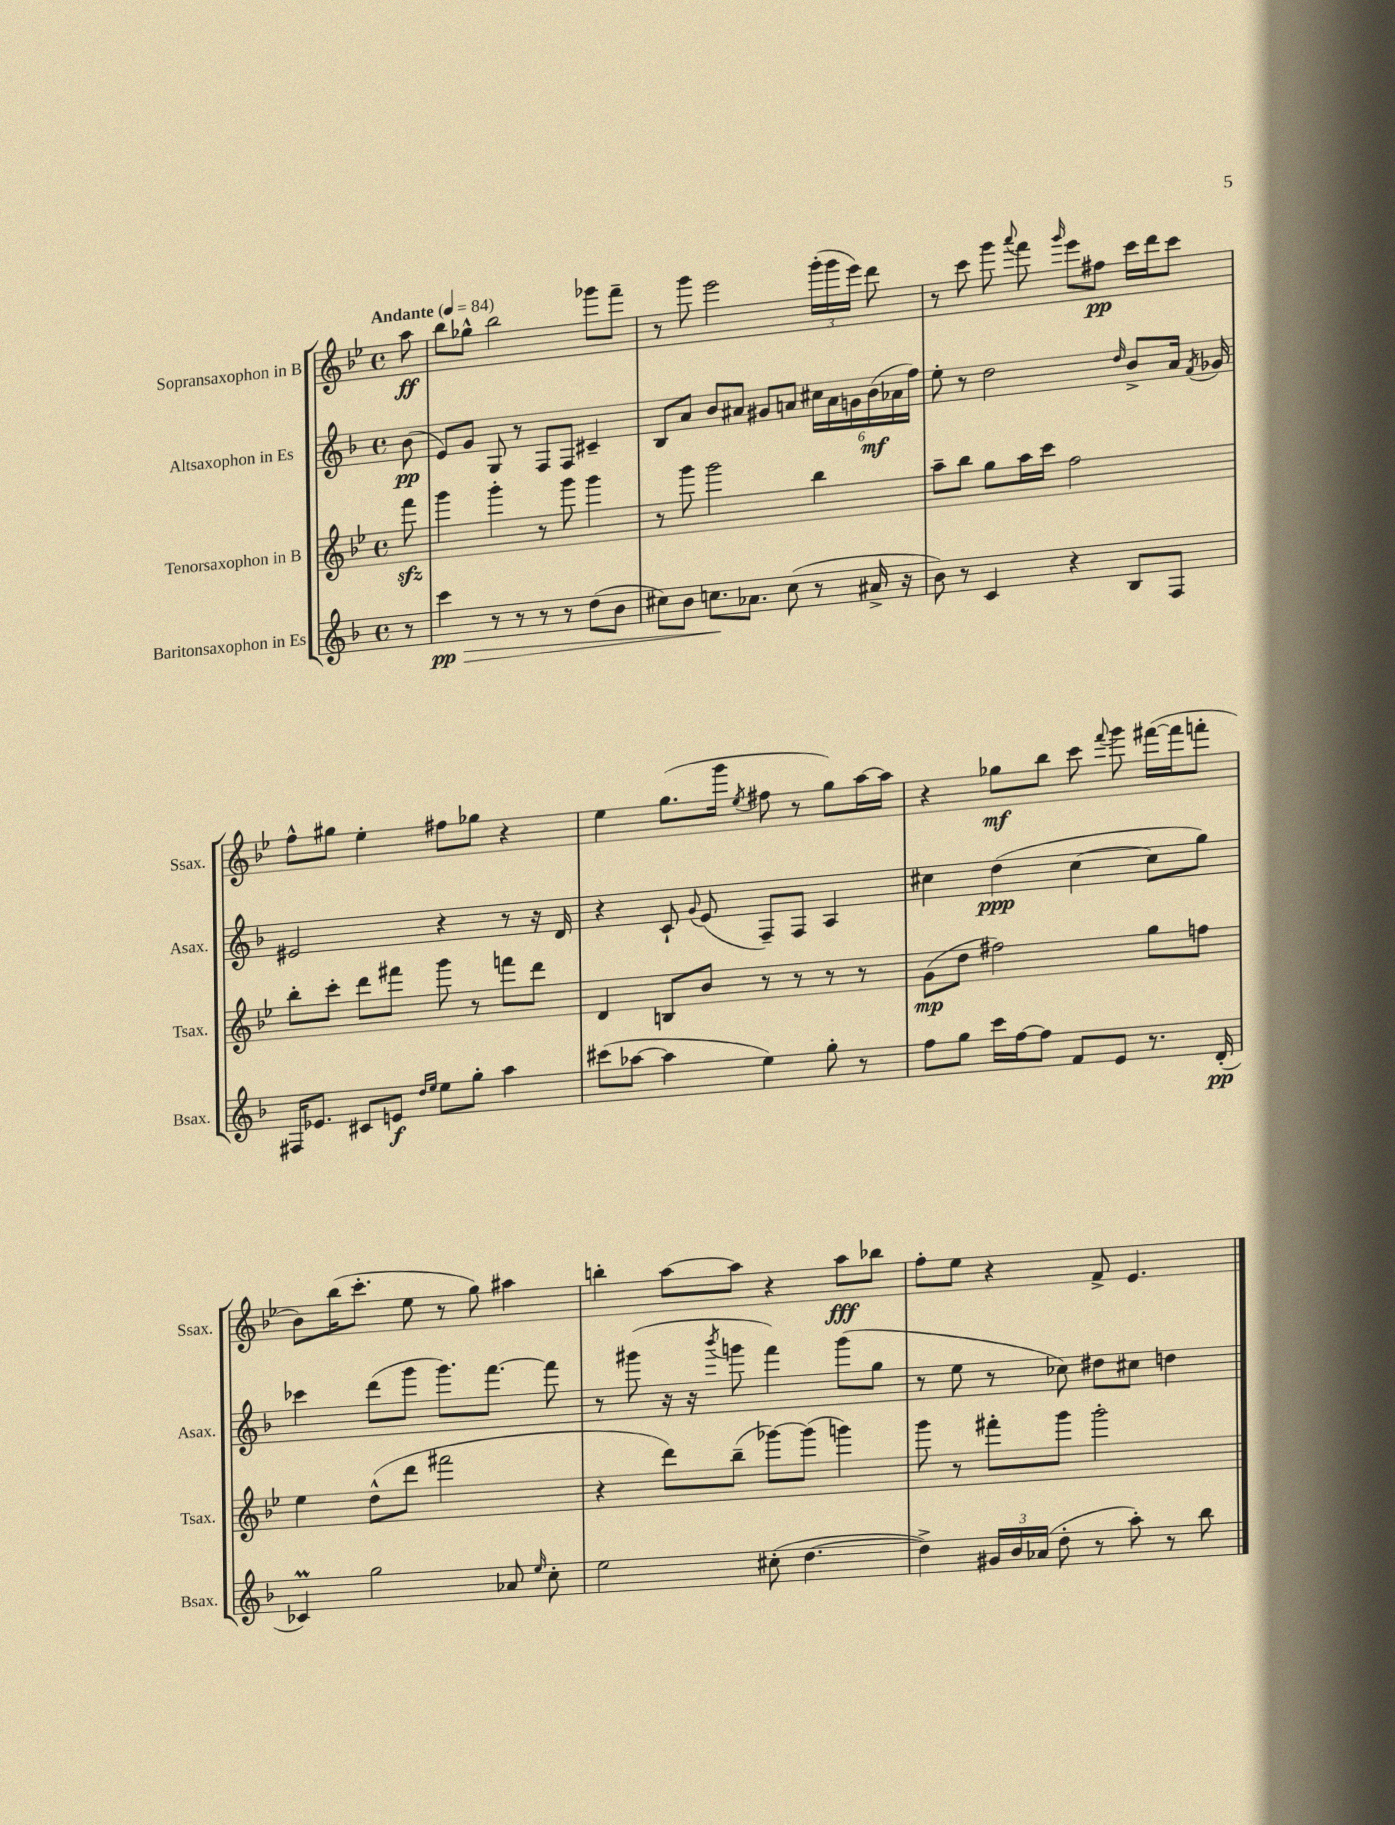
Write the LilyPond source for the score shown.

<<
\new StaffGroup <<
\new Staff = "s0" \with { instrumentName = "Sopransaxophon in B" shortInstrumentName = "Ssax." } {
    \clef treble \key bes \major \defaultTimeSignature \time 4/4 \partial 8 \tempo "Andante" 4 = 84
    \autoBeamOff a''8\ff |
    bes''8[ ges''8]-^ bes''2 ges'''8[ f'''8]-- |
    r8 g'''8 ees'''2 \tuplet 3/2 { g'''16[-.( g'''16 ees'''16]) } d'''8 |
    r8 c'''8 g'''8 \appoggiatura { a'''8 } f'''8 \grace { g'''16 } ees'''8[ fis''8]\pp c'''16[ d'''16 c'''8] |
    f''8[-^ gis''8] ees''4-. fis''8[ ges''8] r4 |
    ees''4 g''8.[( g'''16] \acciaccatura { ees''8 } fis''8 r8 g''8[) a''16~ a''16] |
    r4 ges''8[\mf bes''8] c'''8 \appoggiatura { f'''8 } g'''8 fis'''16[~( fis'''16 f'''8]-. |
    bes'8[) bes''16( c'''8.]-. ees''8 r8 g''8) ais''4 |
    b''4-. a''8[~ a''8] r4 a''8[\fff bes''8] |
    f''8[-. ees''8] r4 f'8-> ees'4. \bar "|." |
}
\new Staff = "s1" \with { instrumentName = "Altsaxophon in Es" shortInstrumentName = "Asax." } {
    \clef treble \key f \major \defaultTimeSignature \time 4/4 \partial 8
    \autoBeamOff bes'8\pp( |
    e'8[) g'8] g8 r8 f8[ f8] cis'4-- |
    bes8[ a'8] bes'8[ ais'8] gis'8[ a'8] \tuplet 6/4 { cis''16[ a'16 g'16 bes'16\mf( aes'16 f''16]) } |
    e''8-. r8 d''2 \grace { d''16 } bes'8[-> a'16] \acciaccatura { f'8 } ges'16 |
    eis'2 r4 r8 r16 d'16 |
    r4 c'8-! \appoggiatura { g'8 } e'8( f8[--) f8] a4 |
    cis''4 d''4\ppp( cis''4~ cis''8[ g''8]) |
    ces'''4 d'''8[( g'''8] g'''8.[) f'''8.]~ f'''8 |
    r8 gis'''8( r16 r16 \acciaccatura { bes'''8 } g'''8 f'''4) g'''8[( g''8] |
    r8 e''8 r8 ces''8) dis''8[ cis''8] d''4 \bar "|." |
}
\new Staff = "s2" \with { instrumentName = "Tenorsaxophon in B" shortInstrumentName = "Tsax." } {
    \clef treble \key bes \major \defaultTimeSignature \time 4/4 \partial 8
    \autoBeamOff f'''8\sfz |
    g'''4 g'''4-. r8 g'''8 g'''4 |
    r8 g'''8 g'''2 bes''4 |
    a''8[-- bes''8] g''8[ a''16 c'''16] f''2 |
    bes''8[-. c'''8]-. d'''8[ fis'''8] g'''8 r8 f'''8[ d'''8] |
    d'4 b8[ bes'8] r8 r8 r8 r8 |
    g'8[\mp( d''8] fis''2) g''8[ f''8] |
    ees''4 d''8[-^( d'''8] fis'''2 |
    r4 d'''8[) bes''8]--( ges'''8[~) ges'''8]( g'''4) |
    g'''8 r8 fis'''8[-. g'''8] g'''2-. \bar "|." |
}
\new Staff = "s3" \with { instrumentName = "Baritonsaxophon in Es" shortInstrumentName = "Bsax." } {
    \clef treble \key f \major \defaultTimeSignature \time 4/4 \partial 8
    \autoBeamOff r8 |
    c'''4\pp\> r8 r8 r8 r8 d''8[( bes'8] |
    cis''8[) bes'8] c''8.[\! aes'8.] c''8( r8 ais'16-> r16 |
    bes'8) r8 c'4 r4 bes8[ f8] |
    fis16[ ees'8.] cis'8[ e'8]\f \grace { d''16[ e''16] } e''8[ g''8]-. a''4 |
    cis'''8[( aes''8]~ aes''4 e''4) g''8-. r8 |
    f''8[ g''8] c'''16[ f''16~ f''8] f'8[ e'8] r8. d'16-.\pp( |
    ces'4\prall) g''2 aes'8 \grace { e''16 } c''8-. |
    e''2 cis''8-.( d''4.~ |
    d''4->) \tuplet 3/2 { gis'16[ bes'16 aes'16]( } d''8-. r8 a''8-.) r8 bes''8 \bar "|." |
}
>>
>>
\layout { \context { \Score \remove "Bar_number_engraver" } }
